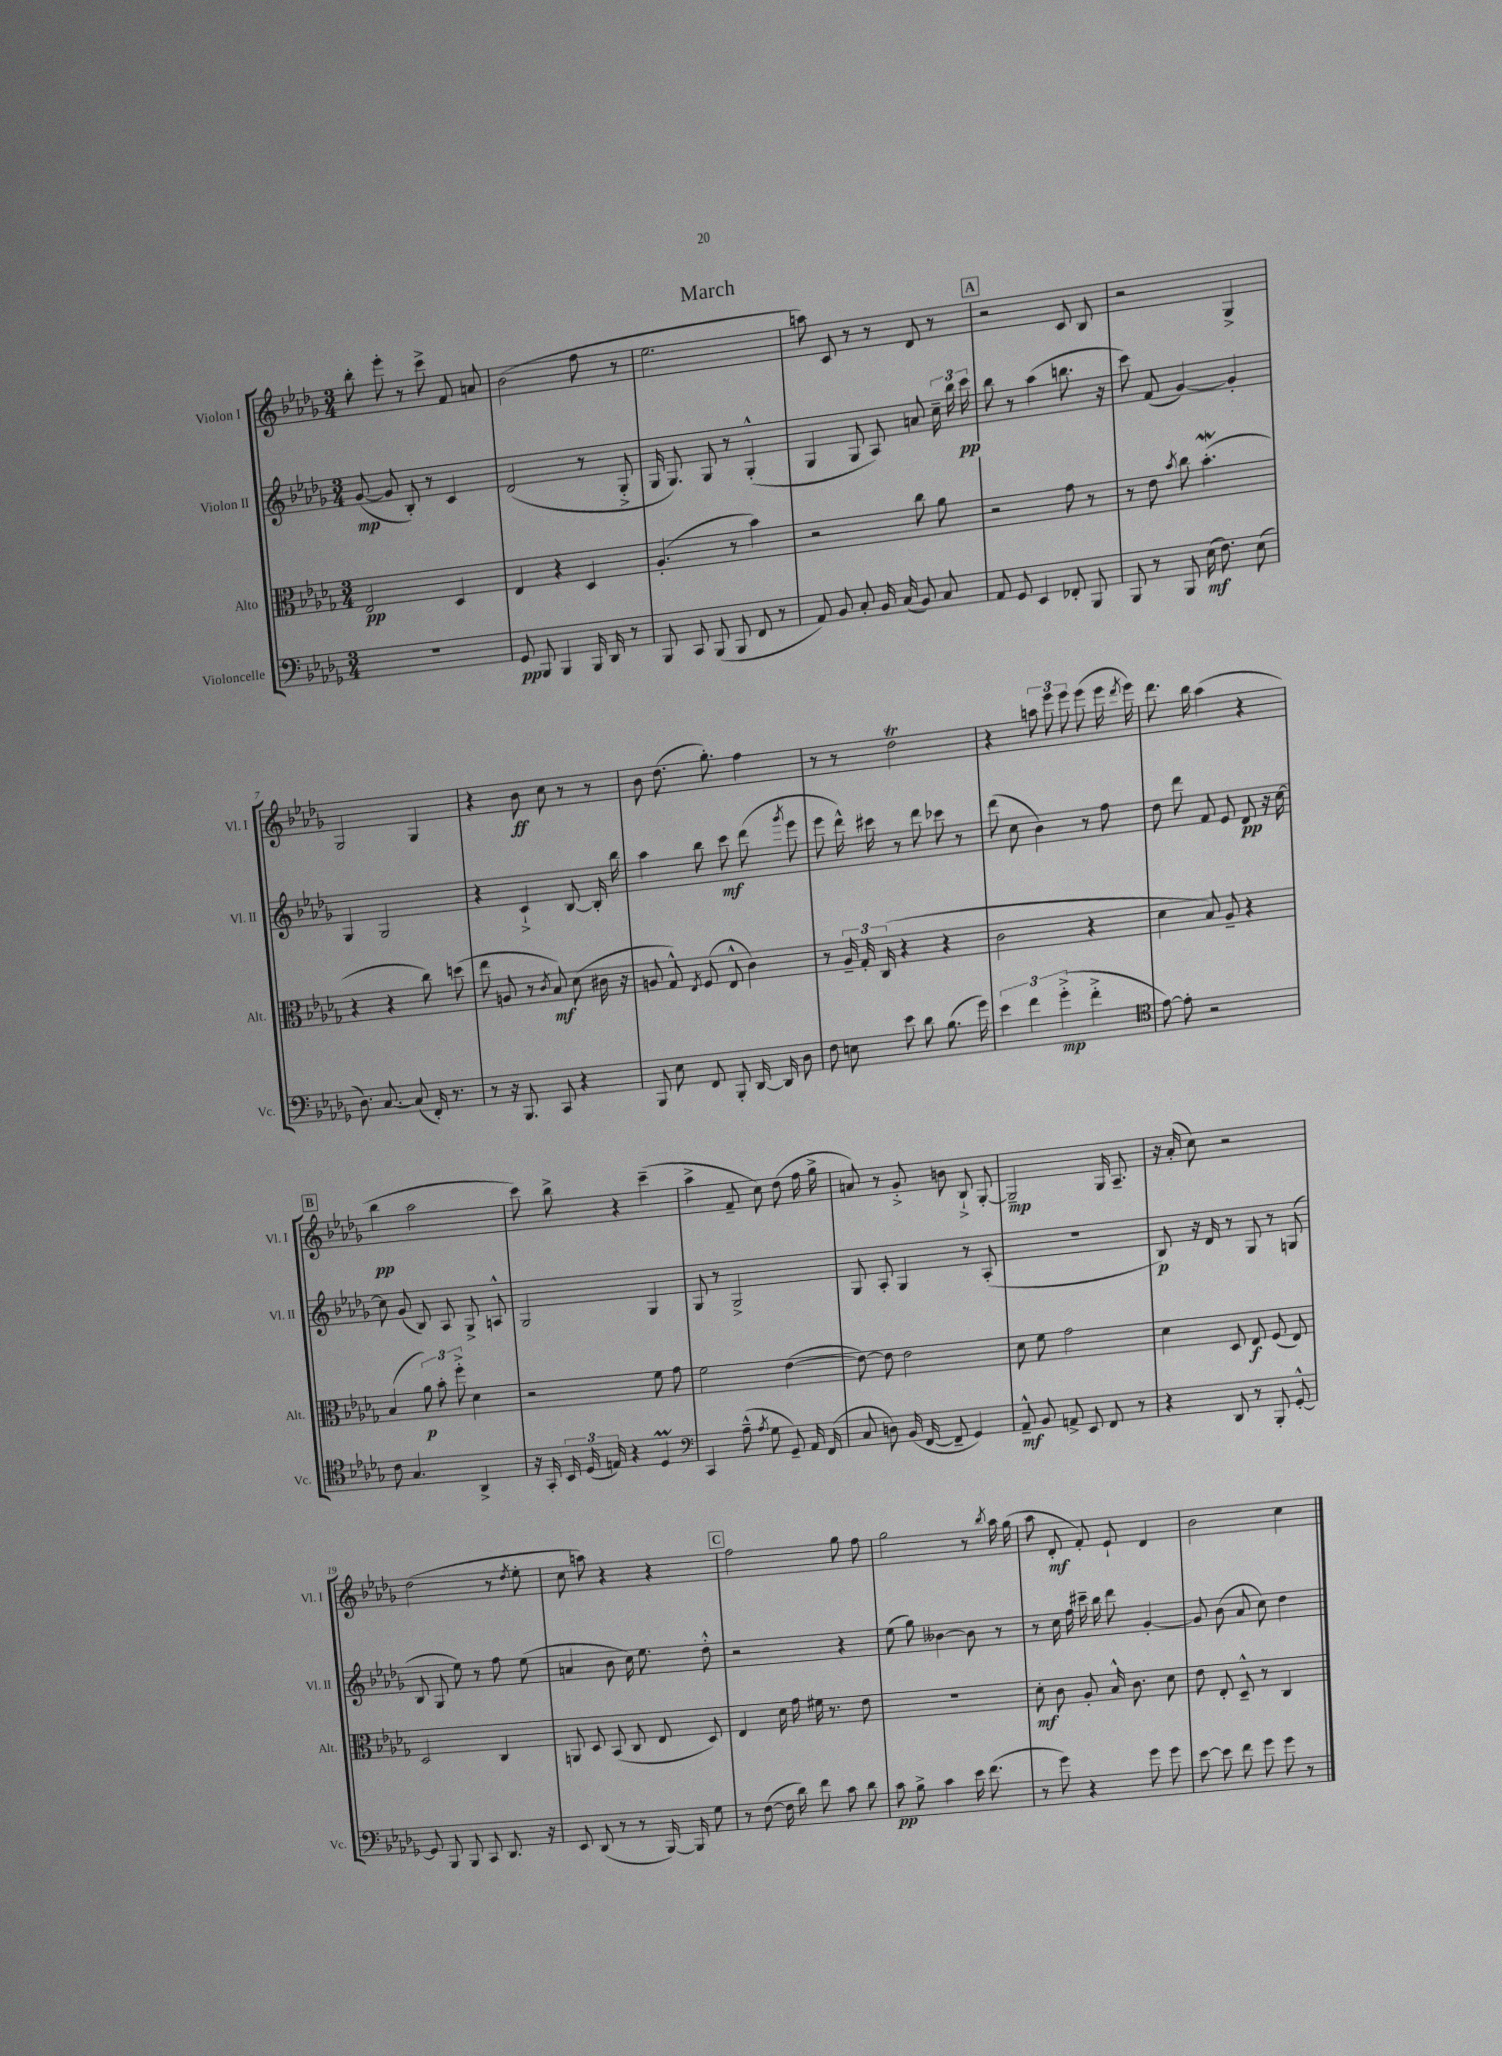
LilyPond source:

\header { title = "March" }
<<
\new StaffGroup <<
\new Staff = "s0" \with { instrumentName = "Violon I" shortInstrumentName = "Vl. I" } {
    \clef treble \key des \major \numericTimeSignature \time 3/4
    \autoBeamOff bes''8-. ees'''8-. r8 c'''8-> f'8 a'8 |
    bes'2( f''8 r8 |
    ees''2. |
    a''8) c'8 r8 r8 des'8 r8 |
    \mark \markup { \box "A" } r2 c'8 bes8 |
    r2 ges4-> |
    ges2 ges4 |
    r4 bes'8\ff c''8 r8 r8 |
    bes'8 des''8.( ges''8.-.) f''4 |
    r8 r8 des''2\trill |
    r4 \tuplet 3/2 { a''8 ees'''8 ees'''8 } ees'''8( ees'''16 \acciaccatura { des'''8 } ees'''16) |
    des'''8. bes''16 aes''4( r4 |
    \mark \markup { \box "B" } bes''4\pp aes''2 |
    c'''8) bes''8-> r4 c'''4--( |
    aes''4-> f'8-- c''8) des''8( f''16 ges''16-> |
    a'8) r8 ges'8-.-> b'8 bes8-!-> ges8~-. |
    ges2--\mp ges16 aes8.-- |
    r16 aes'16-.( c''8) r2 |
    des''2( r8 \acciaccatura { des''8 } ees''8-. |
    c''8 a''8) r4 r4 |
    \mark \markup { \box "C" } f''2 ges''8 f''8 |
    ges''2 r8 \acciaccatura { bes''8 } aes''16 ges''16( |
    aes''8 des'8-.\mf f'8-.) ees'8-! des'4 |
    bes'2 c''4 \bar "|." |
}
\new Staff = "s1" \with { instrumentName = "Violon II" shortInstrumentName = "Vl. II" } {
    \clef treble \key des \major \numericTimeSignature \time 3/4
    \autoBeamOff ges'8~\mp( ges'8 bes8-.) r8 c'4 |
    des'2( r8 ges8-.-> |
    ges16 ges8.) ges8 r8 ges4-.-^( |
    ges4 ges8 aes8) a'8 \tuplet 3/2 { c''16-- bes''16 c'''16\pp } |
    \mark \markup { \box "A" } bes''8 r8 aes''4( b''8. r16 |
    c'''8) f'8( ges'4~) ges'4-. |
    ges4 ges2 |
    r4 c'4-!-> bes8~ bes16-. bes''16 |
    aes''4 bes''8 c'''8\mf des'''8( \acciaccatura { ges'''8 } ees'''8 |
    ees'''8 des'''16-^) cis'''16 r8 des'''8 ces'''8 r8 |
    des'''8( c''8 bes'4) r8 f''8 |
    des''8 des'''8 f'8 ees'8 des'8\pp r16 c''16~ |
    \mark \markup { \box "B" } c''8 ges'8( bes8) aes8 ges8-> a8-^ |
    ges2 ges4 |
    ges8 r8 ges2-> |
    ges8 aes8-. ges4 r8 aes8-.( |
    R2. |
    bes8\p) r16 des'16 r8 ges8 r8 g8( |
    bes8 ges8 ees''8) r8 f''8 ees''8( |
    a'4 bes'8 c''16) ees''8. des''8-.-^ |
    \mark \markup { \box "C" } r2 r4 |
    ees''8( ges''8) beses'4~ beses'8 r8 |
    r8 c''16 f''16 cis'''16-- bes''16 des'''8 ges'4~-. |
    ges'8 bes'8( aes'8 c''8) des''4 \bar "|." |
}
\new Staff = "s2" \with { instrumentName = "Alto" shortInstrumentName = "Alt." } {
    \clef alto \key des \major \numericTimeSignature \time 3/4
    \autoBeamOff ees2\pp des4 |
    ees4 r4 des4 |
    aes4.-.( r8 bes'4) |
    r2 c''8 aes'8 |
    \mark \markup { \box "A" } r2 ges'8 r8 |
    r8 ees'8 \acciaccatura { bes'8 } c''8 bes'4.-.\mordent( |
    r4 r4 c''8) d''8( |
    ees''8 a8 r8 \acciaccatura { c'8 } bes8\mf) des'8( cis'16 r16 |
    a8 ges8-^) \acciaccatura { ees8 } f8( ees8-^ c'4) |
    r8 \tuplet 3/2 { aes16-- ges16-. c16( } r4 r4 |
    c'2 r4 |
    des'4 bes8) aes8-- r4 |
    \mark \markup { \box "B" } bes4( \tuplet 3/2 { aes'8\p) bes'8-. f''8-.-> } des'4 |
    r2 f'8 ges'8 |
    f'2 ees'4~( |
    ees'8~) ees'8 ees'2 |
    des'8 f'8 ges'2 |
    des'4 des8 ees8\f f8( ees8) |
    des2 c4 |
    a,8 des8 bes,8( c8 ees8 des8) |
    \mark \markup { \box "C" } ees4 des'16 ges'16 fis'16 r8. ees'8 |
    R2. |
    des'8-.\mf c'8 aes8-. bes16-^ c'8. des'8 |
    ees'8 ees8-. des8---^ r8 c4 \bar "|." |
}
\new Staff = "s3" \with { instrumentName = "Violoncelle" shortInstrumentName = "Vc." } {
    \clef bass \key des \major \numericTimeSignature \time 3/4
    \autoBeamOff R2. |
    ges,8\pp bes,,8 bes,,4 bes,,16 des,16 r8 |
    bes,,8 c,8 bes,,8( bes,,8 f,8 r8 |
    aes,8) bes,8 c8-. bes,16 c16( bes,8) c8 |
    \mark \markup { \box "A" } aes,8 ges,8 ees,4 fes,8-. bes,,8 |
    bes,,8 r8 bes,,8 ees16\mf( f8.) ees8( |
    des8.) c8.~ c8( f,16-.) r8. |
    r8 r16 bes,,8. c,8 r4 |
    bes,,8 ees8 f,8 bes,,8-. des,16~ des,16 des8 |
    f8 e8 ees'8 des'8 bes8.( ges'16) |
    \tuplet 3/2 { ees'4 f'4 ges'4-.->\mp( } f'4-.-> |
    \clef tenor ees'8~) ees'8-. r2 |
    \mark \markup { \box "B" } c'8 ges4. aes,4-> |
    r16 ges,16-. \tuplet 3/2 { bes,16 des16( e16) } r4 des4\prall |
    \clef bass c,4 aes8---^( \acciaccatura { aes8 } ges8 ges,8--) aes,16 f,16( |
    c8 d8) bes,16( f,16~ f,8-- ges,4) |
    aes,8---^\mf bes,8 a,8-> ees,8 f,8 r8 |
    r4 des,8 r8 bes,,8-. ges,8~-.-^ |
    ges,8 bes,,8 bes,,8 c,8 des,8. r16 |
    ees,8 des,8( r8 r8 bes,,16~) bes,,16 ges8 |
    \mark \markup { \box "C" } r8 f8~( f16 des'16) f'8 c'8 des'8 |
    c'8\pp bes8-> c'4 ees'16 f'8.( |
    r8 ges'8) r4 ges'8 ges'8 |
    ees'8~ ees'8 f'8 ges'8 ges'8 r8 \bar "|." |
}
>>
>>
